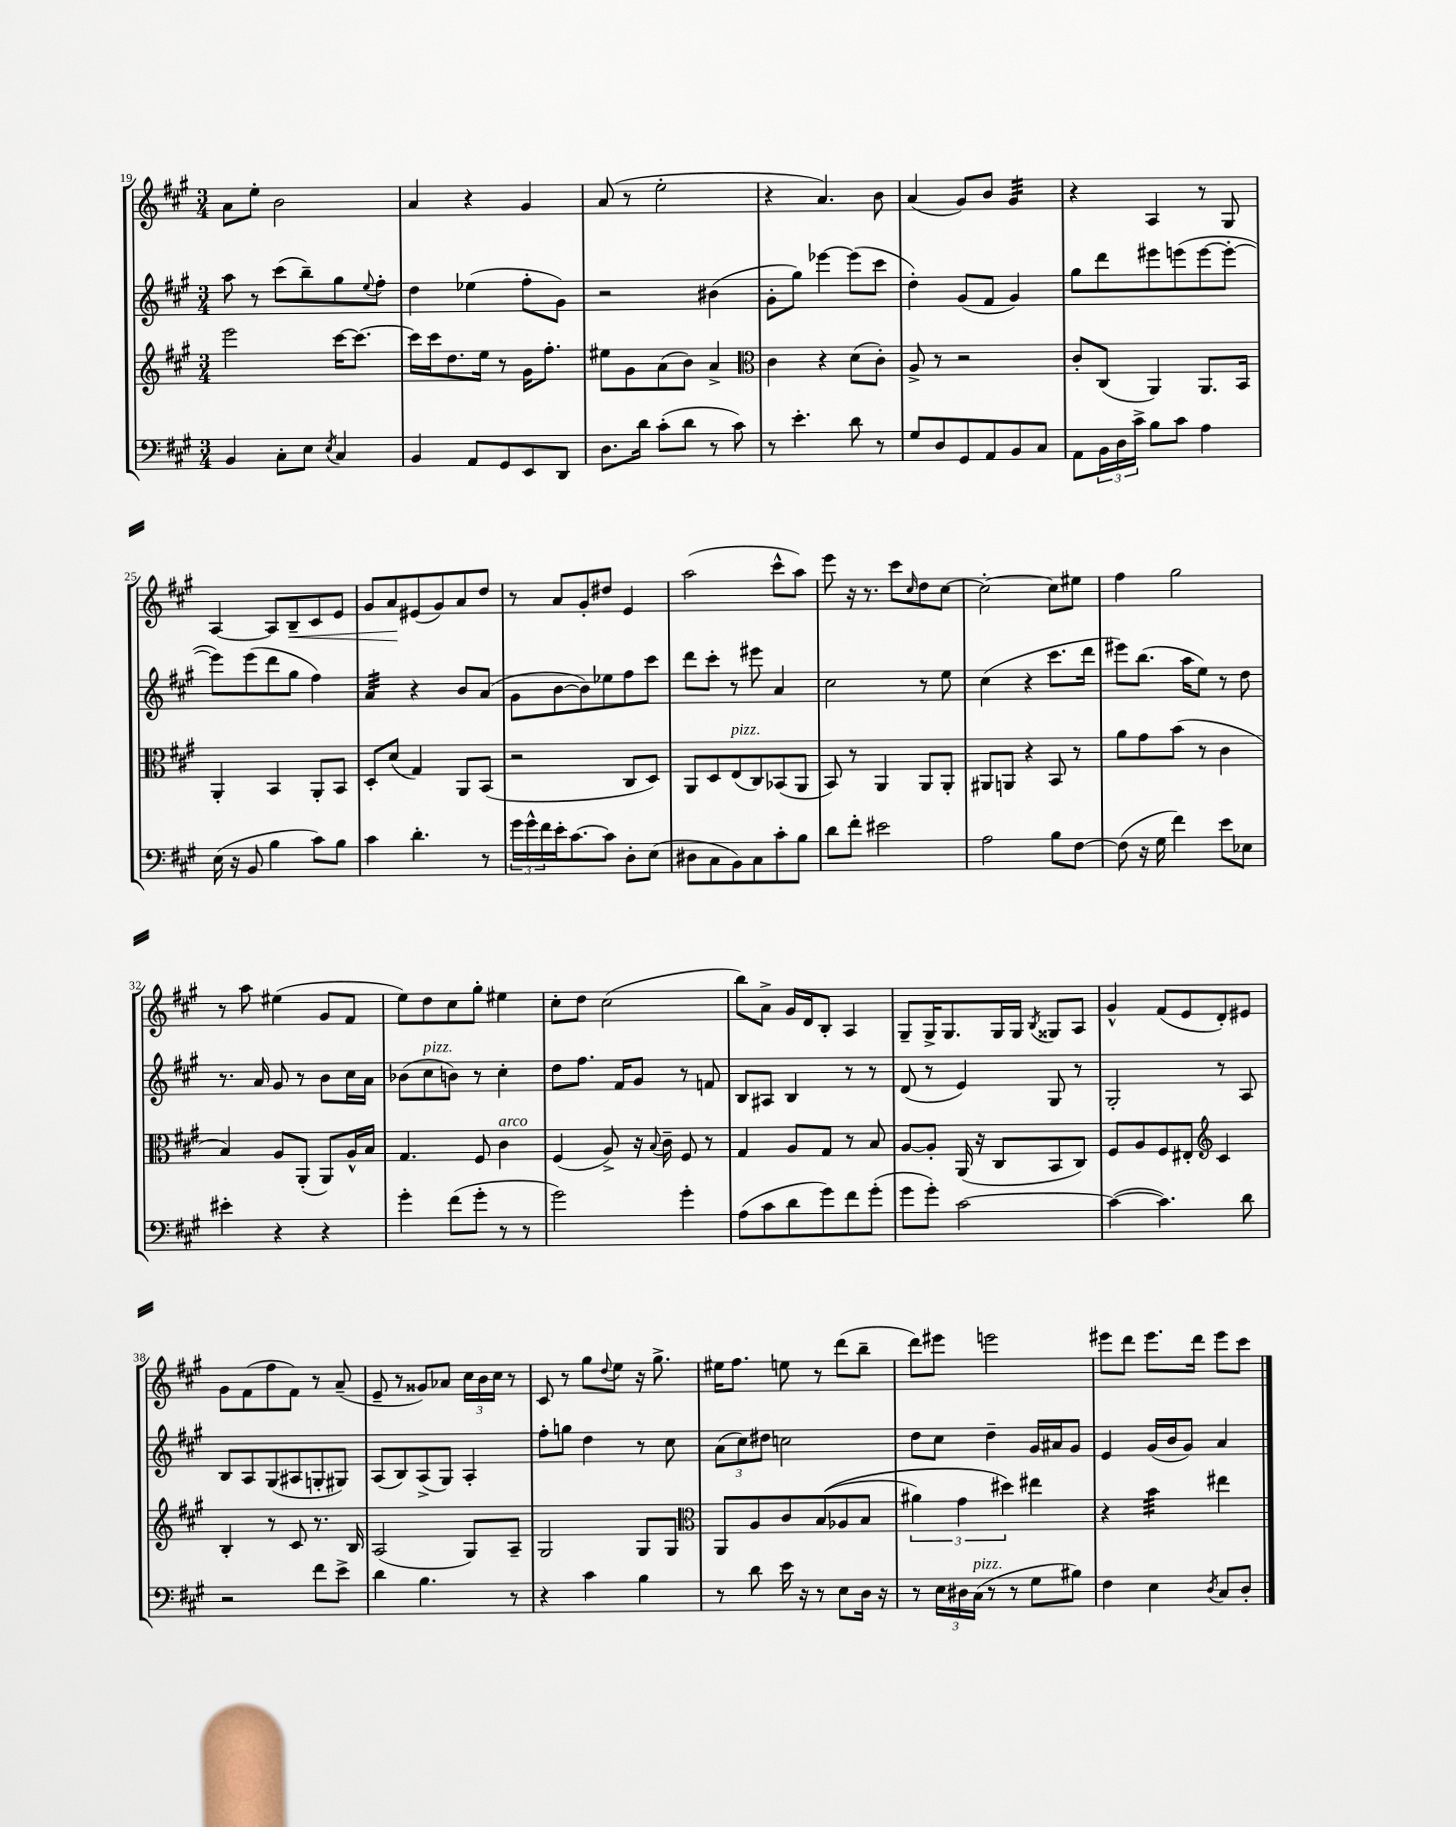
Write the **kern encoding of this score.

**kern	**kern	**kern	**kern
*staff4	*staff3	*staff2	*staff1
*clefF4	*clefG2	*clefG2	*clefG2
*k[f#c#g#]	*k[f#c#g#]	*k[f#c#g#]	*k[f#c#g#]
*M3/4	*M3/4	*M3/4	*M3/4
4BB/	2eee\	8aa\	8a\L
.	.	8r	8ee'\J
8C#'\L	.	(8ccc#\L	2b\
8E\J	.	8bb~\)	.
8qE/	.	.	.
4C#/	[16ccc#\LK	8gg#\	.
.	8.ccc#\_J	.	.
.	.	8qqee/	.
.	.	8ff#'\J	.
=	=	=	=
4BB/	16ccc#\]LL	4dd\	4a/
.	16ccc#\J	.	.
.	8.dd\	.	.
8AA/L	.	(4ee-\	4r
.	16ee\Jk	.	.
8GG#/	8r	.	.
8EE/	16g#\LK	8ff#'\L	4g#/
.	8.ff#'\J	.	.
8DD/J	.	8g#\J)	.
=	=	=	=
8.D\L	8ee#\L	2r	(8a/
.	8g#\	.	8r
16d\Jk	.	.	.
(8c#'\L	(8a\	.	2ee'\
8d\J	8b\J)	.	.
8r	4a^/	(4b#\	.
8c#\)	.	.	.
=	=	=	=
*	*clefC3	*	*
8r	4c#\	8g#'\L	4r
4.e'\	.	8gg#\J)	.
.	4r	[4eee-\	4.a/)
8d\	(8d\L	(8eee-\]L	.
8r	8c#'\J)	8ccc#\J	8b\
=	=	=	=
8G#/L	8A^/	4dd'\)	(4a/
8D/	8r	.	.
8GG#/	2r	(8g#/L	8g#/L)
8AA/	.	8f#/J	8b/J
8BB/	.	4g#/)	4g#/
8C#/J	.	.	.
=	=	=	=
8AA\L	8c#'/L	8gg#\L	4r
24BB\L	(8C#/J	8ddd\	.
24D\	.	.	.
24c#^\JJ	.	.	.
8B\L	4AA/)	8eee#\	4A/
8c#\J	.	(8eee\	.
4A\	8.AA/L	[8eee\	8r
.	.	8eee'\_J	8G#/
.	16BB/Jk	.	.
=	=	=	=
(16E\	4AA'/	8eee\]L)	[4A/
16r	.	.	.
8BB/	.	(8eee\	.
4B\	4BB/	8ddd\	8A/]L
.	.	8gg#\J	8B~/
8c#\L)	8AA'/L	4ff#\)	8c#/
8B\J	8BB/J	.	8e/J
=	=	=	=
4c#\	8D'/L	4a/	8g#/L
.	(8d/J	.	8a/
4.d'\	4G#/)	4r	(8e#/
.	.	.	8g#/)
.	8AA/L	8b/L	8a/
8r	(8BB/J	(8a/J	8dd/J
=	=	=	=
24g#\LL	2r	8g#\L	8r
24g#^^\	.	.	.
24f#\	.	.	.
16e'\J	.	[8b\	8a/L
[8.c#\	.	.	.
.	.	8b\])	8g#'/
8c#\]J	.	8ee-\	8dd#/J
8D'\L	8C#/L	8ff#\	4e/
(8E\J	8D/J)	8ccc#\J	.
=	=	=	=
8D#\L	8AA/L	8ddd\L	(2aa\
8C#\	8D/	8ccc#'\J	.
8BB\)	(8E/	8r	.
8C#\	8C#/)	8eee#\	.
8c#'\	(8BB-/	4a/	8ccc#^^\L
8B\J	8AA/J	.	8aa\J)
=	=	=	=
8d\L	8BB/)	2cc#\	8eee\
8f#'\J	8r	.	16r
.	.	.	8.r
2e#\	4AA/	.	.
.	.	.	8ccc#\L
.	.	.	16qqcc#/
.	8AA/L	8r	8dd\
.	8AA'/J	8ee\	[8cc#\J
=	=	=	=
2A\	8AA#/L	(4cc#\	2cc#'\_
.	8AA/J	.	.
.	4r	4r	.
8B\L	8BB/	8.ccc#\L	8cc#\]L
[8F#\J	8r	.	8ee#\J
.	.	16ddd\Jk	.
=	=	=	=
(8F#\]	8a\L	8eee#\L)	4ff#\
16r	8g#\	(8.bb\J	.
16G#\	.	.	.
4f#\)	(8b\J	.	2gg#\
.	.	16aa\LK	.
.	8r	8ee\J)	.
8e\L	4c#\	8r	.
8E-\J	.	8dd\	.
=	=	=	=
4e#'\	4B/)	8.r	8r
.	.	.	8aa\
.	.	16a/	.
4r	8A/L	8g#/	(4ee#\
.	(8AA'/J	8r	.
4r	8AA/L)	8b\L	8g#/L
.	16A^^/L	16cc#\L	8f#/J
.	16B/JJ	16a\JJ	.
=	=	=	=
4g#'\	4.G#/	(8b-\L	8ee\L)
.	.	8cc#\	8dd\
(8f#\L	.	8b\J)	8cc#\
8g#'\J	8F#/	8r	8gg#'\J
8r	4c#\	4cc#'\	4ee#\
8r	.	.	.
=	=	=	=
2g#\)	(4F#/	8dd\L	8cc#'\L
.	.	8.ff#\J	8dd\J
.	8A^/)	.	(2cc#\
.	.	16f#/LK	.
.	16r	8g#/J	.
.	8qqB/	.	.
.	16c#~\	.	.
4g#'\	8F#/	8r	.
.	8r	8f/	.
=	=	=	=
(8A\L	4G#/	8B/L	8bb\L)
8c#\	.	8A#/J	8a^\J
8d\	8A/L	4B/	16g#/LL
.	.	.	16d/J
8g#\)	8G#/J	.	8B'/J
8f#\	8r	8r	4A/
(8g#'\J	8B/	8r	.
=	=	=	=
8g#\L	[8A/L	(8d/	8G#~/L
8g#'\J)	8A'/]J	8r	16G#^/K
.	.	.	8.G#/
[2c#\	(16AA/	4e/)	.
.	16r	.	.
.	8C#/L	.	16G#/L
.	.	.	16G#/JJ
.	.	.	8qB/
.	8BB/	8G#/	8G##/L
.	8C#/J)	8r	8A/J
=	=	=	=
(4c#\_	8F#/L	2G#'/	4g#^^/
.	8A/	.	.
4.c#\])	8F#/	.	(8f#/L
.	8E#'/J	.	8e/
*	*clefG2	*	*
.	4c#/	8r	8d'/)
8d\	.	8A/	8e#/J
=	=	=	=
2r	4B'/	8B/L	8g#\L
.	.	8A/	(8f#\
.	8r	(8G#/	8ff#\
.	8c#/	8A#/	8f#\J)
8f#\L	8.r	8G'/	8r
8e^\J	.	8G#/J)	(8a~/
.	16B/	.	.
=	=	=	=
4d\	(2A/	(8A/L	8e~/
.	.	8B/)	8r
4.B\	.	(8A^/	8g##/L)
.	.	8G#/J)	8a-/J
.	8G#/L)	4A'/	24cc#\LL
.	.	.	24b\
.	.	.	24cc#\JJ
8r	8A~/J	.	8r
=	=	=	=
4r	2G#/	8ff#'\L	8c#/
.	.	8gg\J	8r
4c#\	.	4dd\	8gg#\L
.	.	.	8qqdd/
.	.	.	8ee\J
4B\	8G#/L	8r	16r
.	.	.	8.gg#^\
.	8G#/J	8cc#\	.
=	=	=	=
*	*clefC3	*	*
8r	8AA/L	(12a\L	16ee#\LK
.	.	.	8.ff#\J
.	.	12cc#\)	.
8d\	8A/	.	.
.	.	12dd#\J	.
16e\	8c#/	2cc\	8ee\
16r	.	.	.
8r	&((8B/	.	8r
8E\L	8A-/	.	(8ddd\L
16D\Jk	8B/J	.	8bb~\J
16r	.	.	.
=	=	=	=
8r	6a#\)	8dd\L	8ddd\L)
24E\LL	.	8cc#\J	8eee#\J
24D#\	6g#\	.	.
(24C#\JJ	.	.	.
8r	.	4dd~\	2eee\
.	6dd#\&)	.	.
8r	.	.	.
8G#\L	4ee#\	16g#/LL	.
.	.	16a#/J	.
8B#\J)	.	8g#/J	.
=	=	=	=
4F#\	4r	4e/	8eee#\L
.	.	.	8ddd\J
4E\	4b\	(16g#/LL	8.eee#\L
.	.	16b/J	.
.	.	8g#/J)	.
.	.	.	16ddd\Jk
8qD/	.	.	.
8C#/L	4ee#\	4a/	8eee#\L
8D'/J	.	.	8ccc#\J
==	==	==	==
*-	*-	*-	*-
